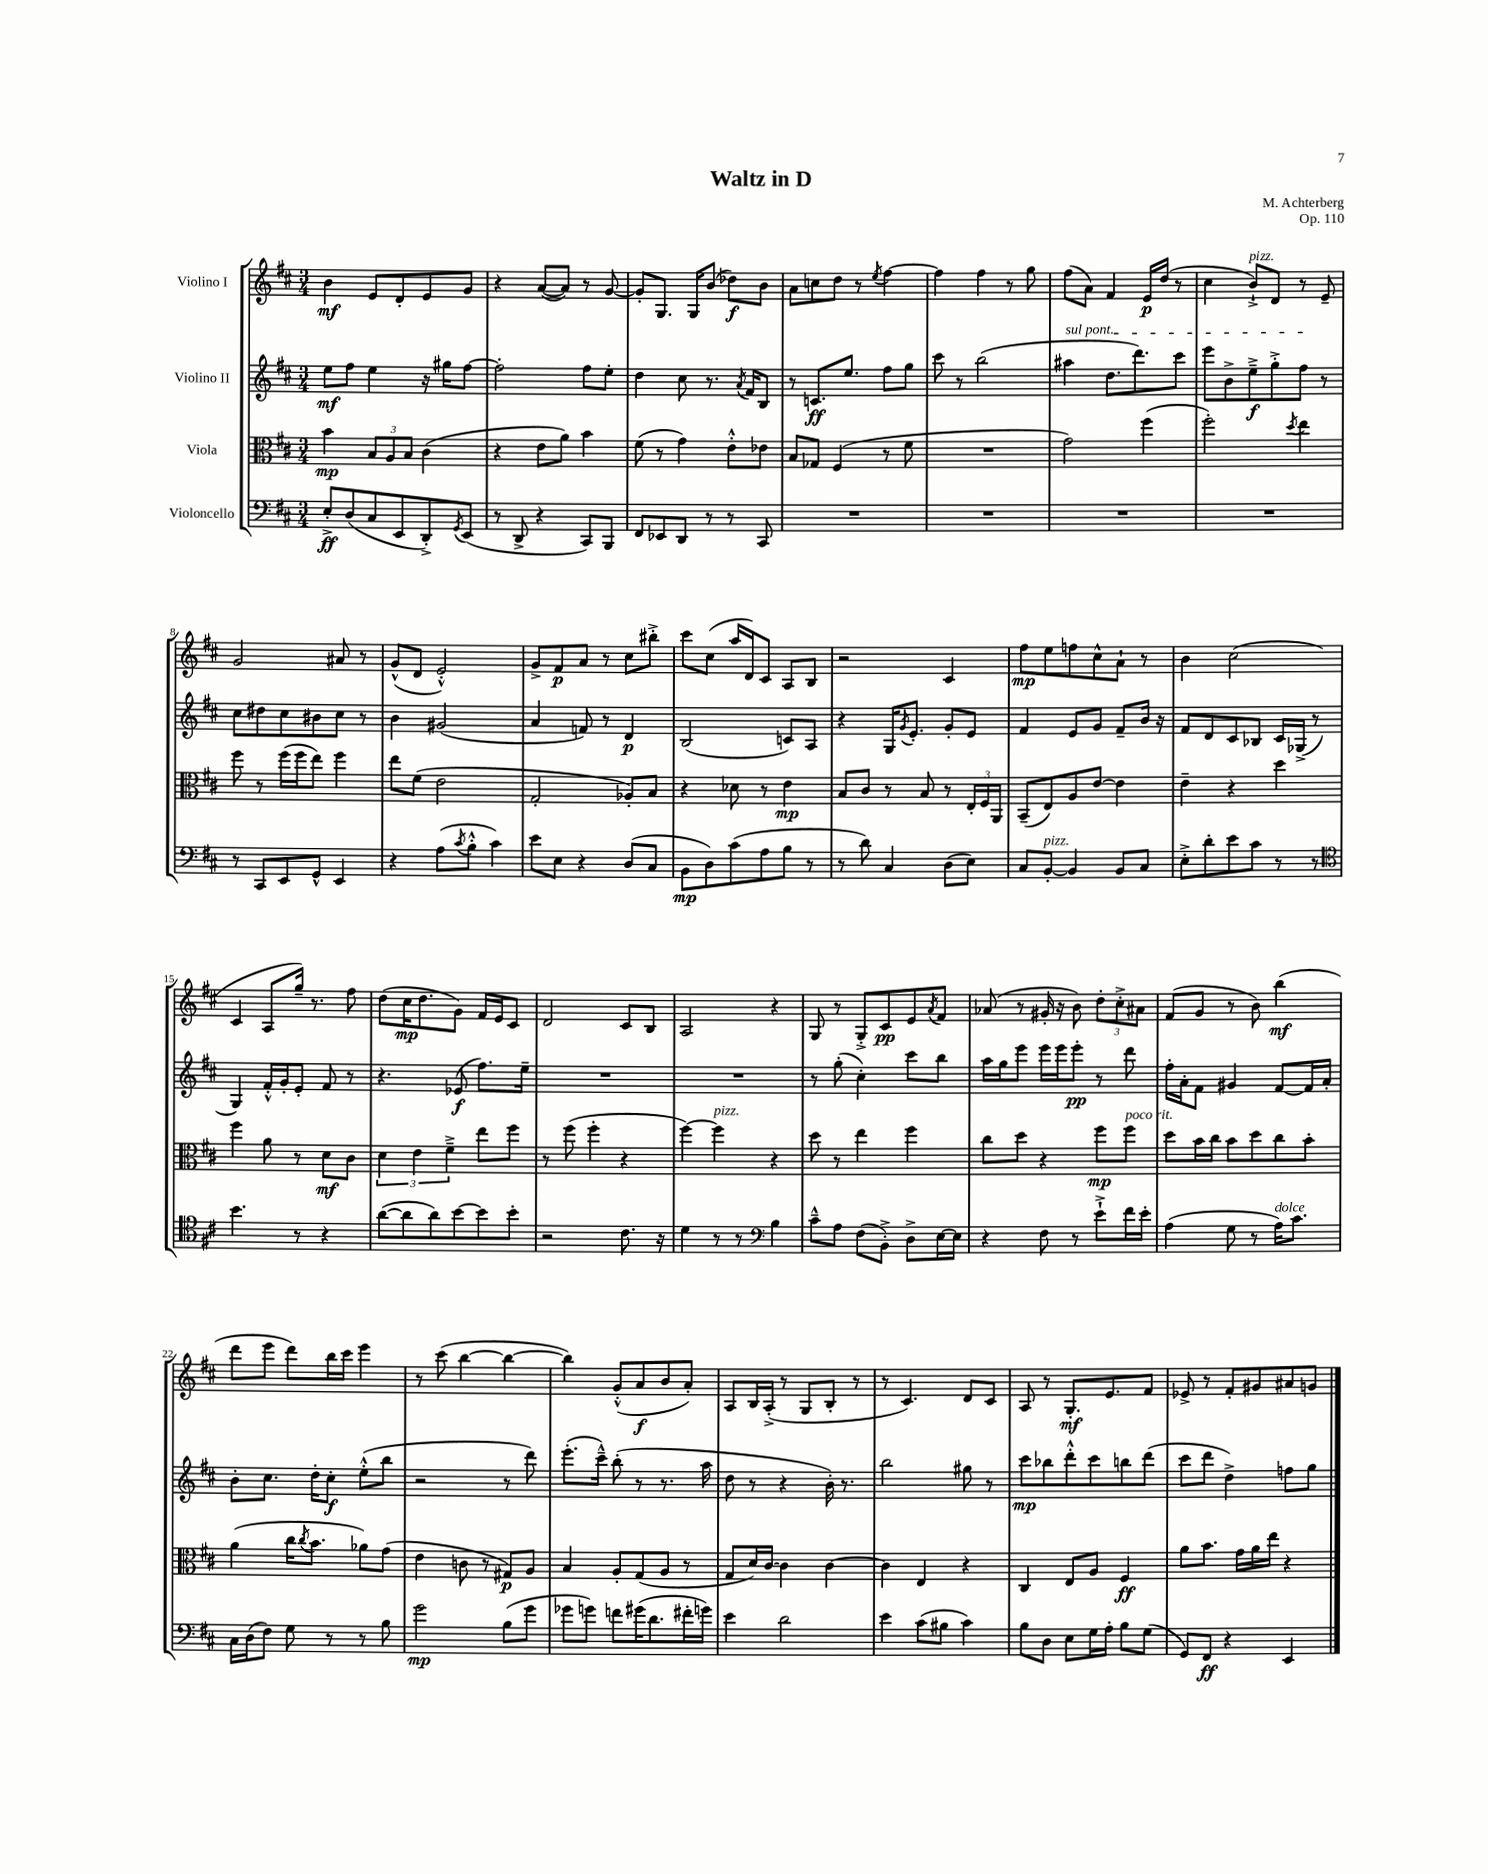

**kern	**dynam	**kern	**dynam	**kern	**dynam	**kern	**dynam
*part4	*part4	*part3	*part3	*part2	*part2	*part1	*part1
*staff4	*staff4	*staff3	*staff3	*staff2	*staff2	*staff1	*staff1
*I"Violoncello	*	*I"Viola	*	*I"Violino II	*	*I"Violino I	*
*clefF4	*	*clefC3	*	*clefG2	*	*clefG2	*
*k[f#c#]	*	*k[f#c#]	*	*k[f#c#]	*	*k[f#c#]	*
*M3/4	*	*M3/4	*	*M3/4	*	*M3/4	*
=1	=1	=1	=1	=1	=1	=1	=1
8E'^/L	ff	4b\	mp	8ee\L	mf	4b\	mf
(8D/	.	.	.	8ff#\J	.	.	.
8C#/	.	12B/L	.	4ee\	.	8e/L	.
.	.	12A/	.	.	.	.	.
8EE/	.	.	.	.	.	8d'/	.
.	.	12B/J	.	.	.	.	.
8DD'^/)	.	(4c#\	.	16r	.	8e/	.
.	.	.	.	16gg#X\KL	.	.	.
8qGG/	.	.	.	.	.	.	.
(8EE/J	.	.	.	[8ff#\J	.	8g/J	.
=2	=2	=2	=2	=2	=2	=2	=2
8r	.	4r	.	2ff#'\]	.	4r	.
8DD^/	.	.	.	.	.	.	.
4r	.	8e\L	.	.	.	([8a/L	.
.	.	8a\J)	.	.	.	8a/J])	.
8CC#/L)	.	4b\	.	8ff#\L	.	8r	.
8BBB/J	.	.	.	8ee'\J	.	[8g/	.
=3	=3	=3	=3	=3	=3	=3	=3
8FF#/L	.	(8f#\	.	4dd\	.	8g'/L]	.
8EE-X/	.	8r	.	.	.	8.G/J	.
8DD/J	.	4g\)	.	8cc#\	.	.	.
.	.	.	.	.	.	16G/KL	.
8r	.	.	.	8.r	.	(8b/J	.
8r	.	8e'^^\L	.	.	.	8dd-X\L)	f
.	.	.	.	8qa/	.	.	.
.	.	.	.	16f#/KL	.	.	.
8CC#/	.	8e-X\J	.	8B/J	.	8b\J	.
=4	=4	=4	=4	=4	=4	=4	=4
2.r	.	8B/L	.	8r	.	8a\L	.
.	.	8G-X/J	.	8.cn/L	ff	8ccn\	.
.	.	(4F#/	.	.	.	8dd\J	.
.	.	.	.	8.ee/J	.	.	.
.	.	.	.	.	.	8r	.
.	.	.	.	.	.	8qee/	.
.	.	8r	.	8ff#\L	.	[4ff#\	.
.	.	8f#\	.	8gg\J	.	.	.
=5	=5	=5	=5	=5	=5	=5	=5
2.r	.	2.r	.	8ccc#\	.	4ff#\]	.
.	.	.	.	8r	.	.	.
.	.	.	.	(2bb\	.	4ff#\	.
.	.	.	.	.	.	8r	.
.	.	.	.	.	.	8gg\	.
=6	=6	=6	=6	=6	=6	=6	=6
!	!	!	!	!LO:TX:a:i:t=sul pont.	!	!	!
2.r	.	2g\)	.	4aa#X\	.	(8ff#\L	.
.	.	.	.	.	.	8a\J)	.
.	.	.	.	8.dd\L	.	4f#/	.
.	.	.	.	8.ddd\)	.	.	.
.	.	(4ff#\	.	.	.	16e/LL	p
.	.	.	.	.	.	(16dd/JJ	.
.	.	.	.	8ccc#\J	.	8r	.
=7	=7	=7	=7	=7	=7	=7	=7
2.r	.	2ff#'\)	.	8eee\L	.	4cc#\	.
.	.	.	.	8b^\	.	.	.
!	!	!	!	!	!	!LO:TX:a:i:t=pizz.	!
.	.	.	.	8ee~^\	f	8b`^/L)	.
.	.	.	.	8gg'^\	.	8d/J	.
.	.	8qdd/	.	.	.	.	.
.	.	4ee\	.	8ff#\J	.	8r	.
.	.	.	.	8r	.	8e~/	.
!!LO:LB:g=z
=8	=8	=8	=8	=8	=8	=8	=8
8r	.	8ff#\	.	8cc#\L	.	2g/	.
8CC#/L	.	8r	.	8dd#X\	.	.	.
8EE/	.	(16ff#\LL	.	8cc#\	.	.	.
.	.	16ff#\J	.	.	.	.	.
8GG^^/J	.	8ee\J)	.	8b#X\	.	.	.
4EE/	.	4ff#\	.	8cc#\J	.	8a#X/	.
.	.	.	.	8r	.	8r	.
=9	=9	=9	=9	=9	=9	=9	=9
4r	.	8ee\L	.	4b\	.	(8g^^/L	.
.	.	(8f#\J	.	.	.	8d/J	.
(8A\L	.	2e\	.	(2g#X/	.	2e'^^/)	.
8qc#/	.	.	.	.	.	.	.
8B'^^\J	.	.	.	.	.	.	.
4c#\)	.	.	.	.	.	.	.
=10	=10	=10	=10	=10	=10	=10	=10
8e\L	.	2G'/	.	4a/	.	8g^/L	.
8E\J	.	.	.	.	.	8f#/	p
4r	.	.	.	8fn/)	.	8a/J	.
.	.	.	.	8r	.	8r	.
(8D/L	.	8A-X'/L)	.	4d/	p	8cc#\L	.
8C#/J	.	8B/J	.	.	.	8bb#X'^\J	.
=11	=11	=11	=11	=11	=11	=11	=11
8BB\L	mp	4r	.	(2B/	.	8ccc#\L	.
8D\)	.	.	.	.	.	(8cc#\J	.
(8c#\	.	8d-X\	.	.	.	16aa/LL	.
.	.	.	.	.	.	16d/J)	.
8A\	.	8r	.	.	.	8c#/J	.
8B\J	.	4e\	mp	8cn/L)	.	8A/L	.
8r	.	.	.	8A/J	.	8B/J	.
=12	=12	=12	=12	=12	=12	=12	=12
8r	.	8B/L	.	4r	.	2r	.
8d\)	.	8c#/J	.	.	.	.	.
4C#/	.	8r	.	16G/KL	.	.	.
.	.	.	.	8qg/	.	.	.
.	.	.	.	8.e'/J	.	.	.
.	.	8B/	.	.	.	.	.
(8D\L	.	8r	.	8g'/L	.	4c#/	.
8E\J)	.	24E'/LL	.	8e/J	.	.	.
.	.	24F#/	.	.	.	.	.
.	.	24AA/JJ	.	.	.	.	.
=13	=13	=13	=13	=13	=13	=13	=13
8C#/L	.	(8BB~/L	.	4f#/	.	8ff#\L	mp
!LO:TX:a:i:t=pizz.	!	!	!	!	!	!	!
[8BB'/J	.	8E/)	.	.	.	8ee\	.
4BB/]	.	8A/	.	8e/L	.	8ffn\	.
.	.	[8e/J	.	8g/J	.	8cc#^^\	.
8BB/L	.	4e\]	.	8f#~/L	.	8a`\J	.
8C#/J	.	.	.	16b/Jk	.	8r	.
.	.	.	.	16r	.	.	.
=14	=14	=14	=14	=14	=14	=14	=14
8E'^\L	.	4e~\	.	8f#/L	.	4b\	.
8d'\	.	.	.	8d/	.	.	.
8e\	.	4r	.	8c#/	.	(2cc#\	.
8c#\J	.	.	.	8B-X/J	.	.	.
8r	.	4dd\	.	16c#/LL	.	.	.
.	.	.	.	(16G-X^/JJ	.	.	.
8r	.	.	.	8r	.	.	.
!!LO:LB:g=z
=15	=15	=15	=15	=15	=15	=15	=15
*clefC4	*	*	*	*	*	*	*
4.b\	.	4ff#\	.	4G/)	.	4c#/	.
.	.	8a\	.	16f#'^^/LL	.	8A/L	.
.	.	.	.	16g'/J	.	.	.
8r	.	8r	.	8e'/J	.	16gg~/Jk)	.
.	.	.	.	.	.	8.r	.
4r	.	8d\L	mf	8f#/	.	.	.
.	.	8c#\J	.	8r	.	8ff#\	.
=16	=16	=16	=16	=16	=16	=16	=16
([8a\L	.	6d\	.	4.r	.	(8dd\L	.
8a\]	.	.	.	.	.	16cc#\K	mp
.	.	6e\	.	.	.	.	.
.	.	.	.	.	.	8.dd\	.
8a\)	.	.	.	.	.	.	.
.	.	6f#~^\	.	.	.	.	.
[8b\	.	.	.	(8e-X/	f	8g\J)	.
8b\]	.	8ee\L	.	8.ff#\L)	.	16f#/LL	.
.	.	.	.	.	.	16e/J	.
8b'\J	.	8ff#\J	.	.	.	8c#/J	.
.	.	.	.	16ee~\Jk	.	.	.
=17	=17	=17	=17	=17	=17	=17	=17
2r	.	8r	.	2.r	.	2d/	.
.	.	(8ff#\	.	.	.	.	.
.	.	4ff#'\	.	.	.	.	.
8.c#\	.	4r	.	.	.	8c#/L	.
.	.	.	.	.	.	8B/J	.
16r	.	.	.	.	.	.	.
=18	=18	=18	=18	=18	=18	=18	=18
4d\	.	[4ff#\)	.	2.r	.	2A/	.
!	!	!LO:TX:a:i:t=pizz.	!	!	!	!	!
8r	.	4ff#\]	.	.	.	.	.
8r	.	.	.	.	.	.	.
*clefF4	*	*	*	*	*	*	*
4B\	.	4r	.	.	.	4r	.
=19	=19	=19	=19	=19	=19	=19	=19
8c#~^^\L	.	8dd\	.	8r	.	8G/	.
8A\J	.	8r	.	(8gg'\	.	8r	.
(8F#\L	.	4ee\	.	4cc#'\)	.	8G'^/L	.
8BB'^\J)	.	.	.	.	.	8c#/	pp
8D^\L	.	4ff#\	.	8ccc#\L	.	8e/	.
.	.	.	.	.	.	8qa/	.
[16E\L	.	.	.	8bb\J	.	8f#/J	.
16E\JJ]	.	.	.	.	.	.	.
=20	=20	=20	=20	=20	=20	=20	=20
4r	.	8cc#\L	.	16aa\LL	.	(8a-X/	.
.	.	.	.	16gg\J	.	.	.
.	.	8dd\J	.	8eee\J	.	8r	.
8F#\	.	4r	.	16eee\LL	.	16g#X'/	.
.	.	.	.	16eee\J	.	16r	.
8r	.	.	.	8eee'\J	pp	8b\)	.
8e`^\L	.	8ff#\L	mp	8r	.	12dd'\L	.
.	.	.	.	.	.	12cc#'^\	.
!	!	!LO:TX:a:i:t=poco rit.	!	!	!	!	!
16f#\L	.	8ff#\J	.	8ddd\	.	.	.
.	.	.	.	.	.	12a#X\J	.
16e'\JJ	.	.	.	.	.	.	.
=21	=21	=21	=21	=21	=21	=21	=21
(4A\	.	8dd\L	.	16ff#'\LL	.	(8f#/L	.
.	.	.	.	16a'\J	.	.	.
.	.	16b\L	.	8f#\J	.	8g/J	.
.	.	16cc#\JJ	.	.	.	.	.
8G\	.	8b\L	.	4g#X/	.	8r	.
8r	.	8dd\	.	.	.	8b\)	.
!LO:TX:a:i:t=dolce	!	!	!	!	!	!	!
16A\KL)	.	8cc#\	.	[8f#/L	.	(4bb\	mf
8.c#\J	.	.	.	.	.	.	.
.	.	8b'\J	.	16f#/L]	.	.	.
.	.	.	.	16a'/JJ	.	.	.
!!LO:LB:g=z
=22	=22	=22	=22	=22	=22	=22	=22
16C#\LL	.	(4a\	.	8b'\L	.	8ddd\L	.
(16D\J	.	.	.	.	.	.	.
8F#\J)	.	.	.	8.cc#\J	.	8eee\J	.
8G\	.	16cc#\KL	.	.	.	8ddd\L)	.
.	.	8qcc#/	.	.	.	.	.
.	.	8.b\J	.	16dd'\KL	.	.	.
8r	.	.	.	8cc#'\J	f	16bb\L	.
.	.	.	.	.	.	16ccc#\JJ	.
8r	.	8a-X\L)	.	(8ee'^^\L	.	4eee\	.
8B\	.	(8g\J	.	8bb\J	.	.	.
=23	=23	=23	=23	=23	=23	=23	=23
2g\	mp	4e\	.	2r	.	8r	.
.	.	.	.	.	.	(8ccc#\	.
.	.	8cn\	.	.	.	[4bb\	.
.	.	8r	.	.	.	.	.
(8B\L	.	8G#X/L)	p	8r	.	4bb\_	.
8g\J	.	8A/J	.	8ddd\)	.	.	.
=24	=24	=24	=24	=24	=24	=24	=24
8g-X\L	.	4B/	.	(8.eee'\L	.	4bb\])	.
8gn\J)	.	.	.	.	.	.	.
.	.	.	.	16ccc#~^^\Jk)	.	.	.
8fn\L	.	8A'/L	.	(8bb'\	.	(8g'^^/L	.
(16g#X\K	.	(8G/	.	8r	.	8a/	f
8.d\	.	.	.	.	.	.	.
.	.	8A/J	.	8.r	.	8b/	.
16f#X'\L	.	8r	.	.	.	8a'/J)	.
16gn\JJ)	.	.	.	16aa\	.	.	.
=25	=25	=25	=25	=25	=25	=25	=25
4e\	.	8G/L	.	8dd\	.	8A/L	.
.	.	16d/L)	.	8r	.	16B/L	.
.	.	[16c#/JJ	.	.	.	(16A'^/JJ	.
2d\	.	4c#\]	.	4r	.	8r	.
.	.	.	.	.	.	8G/L	.
.	.	[4c#\	.	16b'\)	.	8B'/J	.
.	.	.	.	8.r	.	.	.
.	.	.	.	.	.	8r	.
=26	=26	=26	=26	=26	=26	=26	=26
4e\	.	4c#\]	.	2bb\	.	8r	.
.	.	.	.	.	.	4.c#/)	.
(8c#\L	.	4E/	.	.	.	.	.
8B#X\J	.	.	.	.	.	.	.
4c#\)	.	4r	.	8gg#X\	.	8d/L	.
.	.	.	.	8r	.	8c#/J	.
=27	=27	=27	=27	=27	=27	=27	=27
8B\L	.	4C#/	.	8ccc#\L	mp	8A/	.
8D\J	.	.	.	8bb-X\	.	8r	.
8E\L	.	8E/L	.	8ddd'^^\	.	8.G'/L	mf
16G\L	.	8A/J	.	8ccc#\	.	.	.
16A'\JJ	.	.	.	.	.	8.e/	.
8B\L	.	4F#/	ff	8bbn\	.	.	.
(8G\J	.	.	.	(8ddd\J	.	8f#/J	.
=28	=28	=28	=28	=28	=28	=28	=28
8GG/L)	.	8a\L	.	8ccc#\L	.	8e-X^/	.
8FF#/J	ff	8.b\J	.	8ddd\J	.	8r	.
4r	.	.	.	4dd^\)	.	8f#'/L	.
.	.	16g\LL	.	.	.	.	.
.	.	16a\	.	.	.	8g#X/	.
.	.	16ee\JJ	.	.	.	.	.
4EE/	.	4r	.	8ffn\L	.	8a#X/	.
.	.	.	.	8gg\J	.	8gn/J	.
==	==	==	==	==	==	==	==
*-	*-	*-	*-	*-	*-	*-	*-
